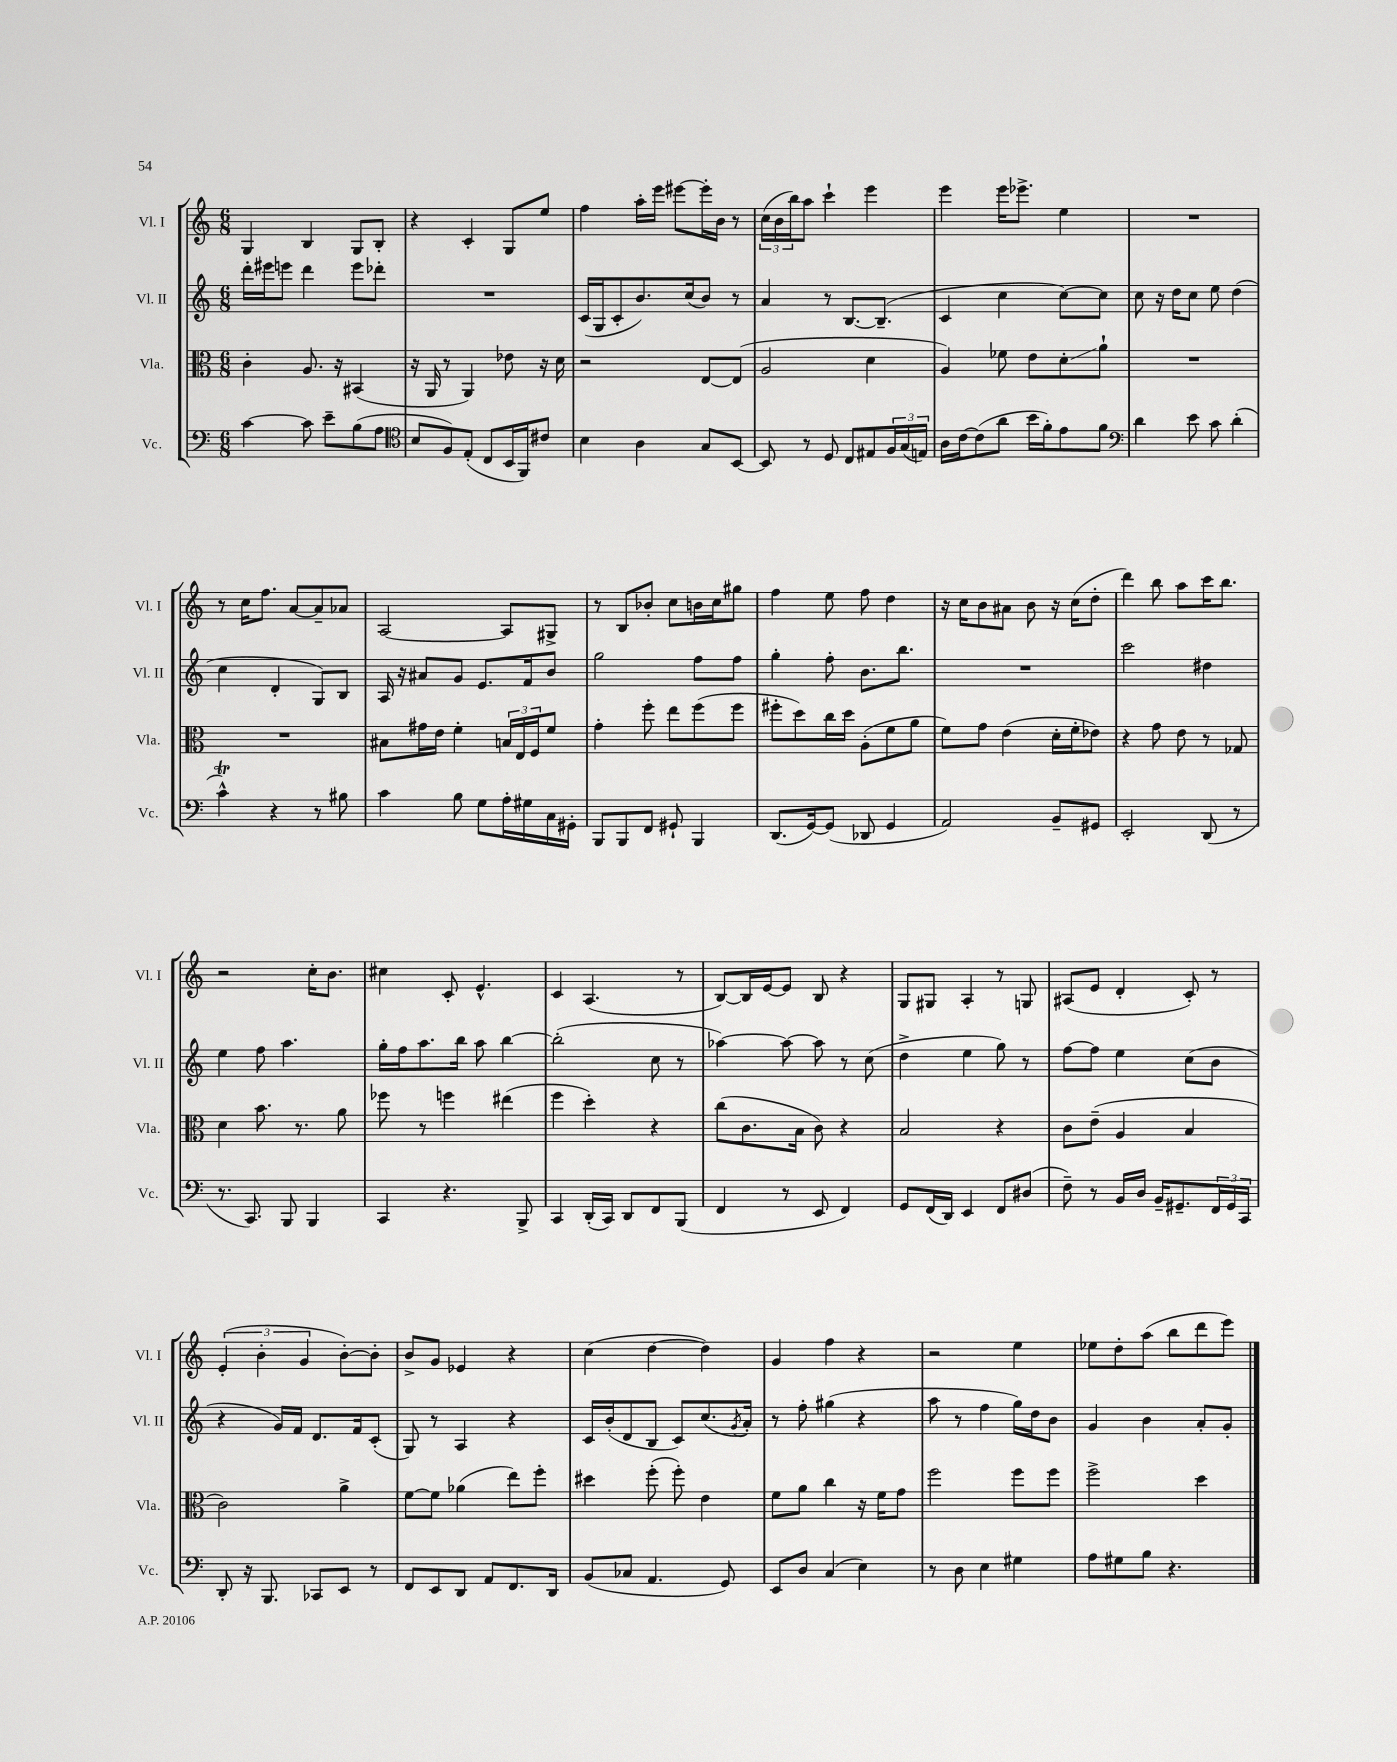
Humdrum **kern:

**kern	**kern	**kern	**kern
*staff4	*staff3	*staff2	*staff1
*clefF4	*clefC3	*clefG2	*clefG2
*k[]	*k[]	*k[]	*k[]
*M6/8	*M6/8	*M6/8	*M6/8
[4c	4c'	16ddd'	4G
.	.	16eee#	.
.	.	8eee	.
8c]	8.A	4ddd	4B
8e~	.	.	.
.	16r	.	.
(8B	(4BB#	8eee	8G
8A	.	8ddd-'	8B'
=	=	=	=
*clefC4	*	*	*
8B	16r	2.r	4r
.	16AA	.	.
8F)	8r	.	.
(8E'	4AA)	.	4c'
8C	.	.	.
16BB	8e-	.	8G
16FF)	.	.	.
8c#	16r	.	8ee
.	16d	.	.
=	=	=	=
4B	2r	(16c	4ff
.	.	16G	.
.	.	8c'	.
4A	.	8.b)	16aa'
.	.	.	16eee
.	.	.	[8eee#
.	.	(16cc	.
8G	[8E	8b)	16eee#']
.	.	.	16b
[8BB	(8E]	8r	8r
=	=	=	=
8BB]	2A	4a	(24cc
.	.	.	24b
.	.	.	24bb)
8r	.	.	8aa
8D	.	8r	4ccc`
8C	.	[8.B	.
8E#	4d	.	4eee
.	.	(8.B~]	.
24F	.	.	.
(24G	.	.	.
24E)	.	.	.
=	=	=	=
16A	4A)	4c	4eee
[16c	.	.	.
(8c]	.	.	.
8a	8f-	4cc	16eee
.	.	.	8.eee-^
16b	8e	.	.
16f')	.	.	.
8e	8d'	[8cc)	4ee
8f	8a`	8cc]	.
=	=	=	=
*clefF4	*	*	*
4d	2.r	8cc	2.r
.	.	16r	.
.	.	16dd	.
8e	.	8cc	.
8c	.	8ee	.
(4d'	.	(4dd	.
=	=	=	=
4c^^)	2.r	4cc	8r
.	.	.	16cc
.	.	.	8.ff
4r	.	4d'	.
.	.	.	[8a
8r	.	8G)	8a~]
8B#	.	8B	8a-
=	=	=	=
4c	8B#	16A	[2A
.	.	16r	.
.	16g#	8a#	.
.	16e	.	.
8B	4f'	8g	.
8G	.	8.e	.
16A'	24B	.	8A]
.	24E	.	.
16G#	.	16f	.
.	24F	.	.
16C	8f	8b	8G#^
16GG#'	.	.	.
=	=	=	=
8BBB	4g'	2gg	8r
8BBB	.	.	8B
8FF	8ff'	.	8b-'
8GG#`	8ee	.	8cc
4BBB	(8ff	8ff	16b
.	.	.	16cc
.	8ff	8ff	8gg#
=	=	=	=
(8.DD	8ff#'	4gg'	4ff
.	8dd)	.	.
[16GG)	.	.	.
(8GG]	16cc	8ff'	8ee
.	16dd	.	.
8DD-	(8A'	8.b	8ff
4GG	8f	.	4dd
.	.	8.bb	.
.	8a	.	.
=	=	=	=
2AA)	8f)	2.r	16r
.	.	.	16cc
.	8g	.	8b
.	(4e	.	8a#
.	.	.	8b
8BB~	16d'	.	16r
.	16f'	.	(16cc
8GG#	8e-)	.	8dd'
=	=	=	=
2EE'	4r	2ccc	4ddd)
.	8g	.	8bb
.	8e	.	8aa
(8DD	8r	4dd#	16ccc
.	.	.	8.bb
8r	8G-	.	.
=	=	=	=
8.r	4d	4ee	2r
8.CC)	.	.	.
.	8.b	8ff	.
8BBB	.	4.aa	.
.	8.r	.	.
4BBB	.	.	16cc'
.	.	.	8.b
.	8a	.	.
=	=	=	=
4CC	8ff-	16gg'	4cc#
.	.	16ff	.
.	8r	8.aa	.
4.r	4ff	.	8c'
.	.	16bb	.
.	.	8aa	4.e^^
.	(4ee#	[4bb	.
8BBB^	.	.	.
=	=	=	=
4CC	4ff	(2bb']	4c
(16DD'	4dd')	.	(4.A
16CC)	.	.	.
8DD	.	.	.
8FF	4r	8cc	.
(8BBB	.	8r	8r
=	=	=	=
4FF	(8cc	[4aa-)	[8B)
.	8.c	.	16B]
.	.	.	[16e
8r	.	8aa-_	8e]
.	16B	.	.
8EE	8c)	8aa-]	8B
4FF)	4r	8r	4r
.	.	(8cc	.
=	=	=	=
8GG	2B	4dd^	8G
(16FF	.	.	8G#
16DD)	.	.	.
4EE	.	4ee	4A'
8FF	4r	8gg)	8r
(8D#	.	8r	8G
=	=	=	=
8F~)	8c	[8ff	(8A#
8r	(8e~	8ff]	8e
16BB	4A	4ee	4d'
16D	.	.	.
16BB~	.	.	.
8.GG#~	.	.	.
.	4B	(8cc	8c')
24FF	.	8b	8r
24GG#	.	.	.
24CC	.	.	.
=	=	=	=
8DD'	2c)	4r	(6e'
16r	.	.	.
.	.	.	6b'
8.BBB	.	.	.
.	.	16g)	.
.	.	16f	.
.	.	.	6g
8CC-	.	8.d	.
8EE	4a^	.	[8b')
.	.	16f	.
8r	.	(8c'	8b']
=	=	=	=
8FF	[8f	8G)	8b^
8EE	8f]	8r	8g
8DD	(4a-	4A	4e-
8AA	.	.	.
8.FF	8ee)	4r	4r
.	8ff'	.	.
16DD	.	.	.
=	=	=	=
(8BB	4dd#	16c	(4cc
.	.	(16b'	.
8C-	.	8d	.
4.AA	(8ff'	8B	[4dd
.	8ff')	8c)	.
.	4e	(8.cc	4dd])
8GG)	.	.	.
.	.	8qg	.
.	.	16a')	.
=	=	=	=
8EE	8f	8r	4g
8D	8a	8ff'	.
(4C	4cc	(4gg#	4ff
4E)	16r	4r	4r
.	16f	.	.
.	8g	.	.
=	=	=	=
8r	2ff	8aa	2r
8D	.	8r	.
4E	.	4ff	.
4G#	8ff	16gg)	4ee
.	.	16dd	.
.	8ff	8b	.
=	=	=	=
8A	2ff^	4g	8ee-
8G#	.	.	8dd'
8B	.	4b	(8aa
4.r	.	.	8bb
.	4dd	8a'	8ddd
.	.	8g'	8eee)
==	==	==	==
*-	*-	*-	*-
